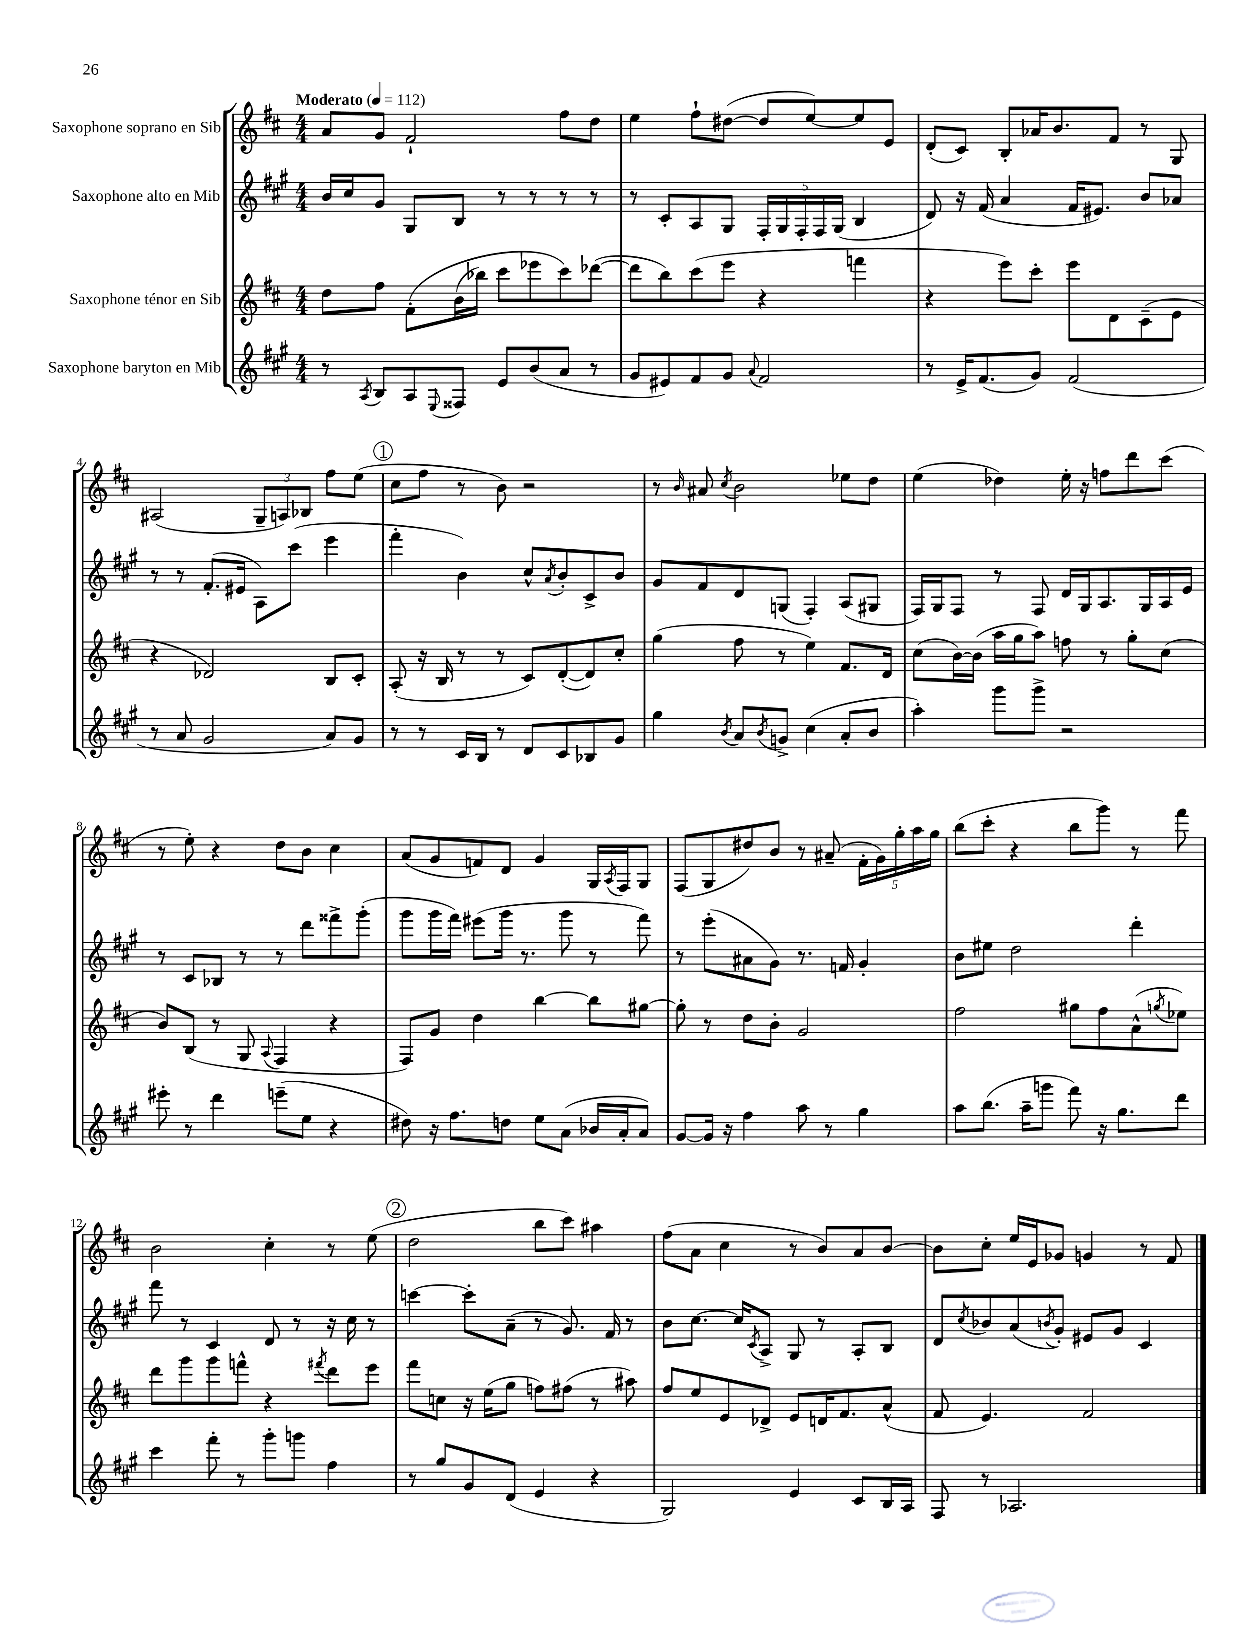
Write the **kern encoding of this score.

**kern	**kern	**kern	**kern
*part4	*part3	*part2	*part1
*staff4	*staff3	*staff2	*staff1
*I"Saxophone baryton en Mib	*I"Saxophone ténor en Sib	*I"Saxophone alto en Mib	*I"Saxophone soprano en Sib
*clefG2	*clefG2	*clefG2	*clefG2
*k[f#c#g#]	*k[f#c#]	*k[f#c#g#]	*k[f#c#]
*M4/4	*M4/4	*M4/4	*M4/4
*MM112	*MM112	*MM112	*MM112
=1	=1	=1	=1
!	!	!	!LO:TX:a:B:t=Moderato
8r	8dd\L	16b/LL	8a/L
.	.	16cc#/J	.
8qA/	.	.	.
8B/L	8ff#\J	8g#/J	8g/J
8A/	(8f#'\L	8G#/L	2f#`/
8qqE/	.	.	.
8F##X/J	(16b\L	8B/J	.
.	16bb-X\JJ)	.	.
8e/L	8ccc#\L	8r	.
(8b/	8eee-X\	8r	.
8a/J	8ccc#\)	8r	8ff#\L
8r	([8ddd-X\J	8r	8dd\J
=2	=2	=2	=2
8g#/L	8ddd-\L]	8r	4ee\
8e#X/)	8bb\)	8c#'/L	.
8f#/	(8ccc#\	8A/	8ff#`\L
8g#/J	8eee\J	8G#/J	([8dd#X\J
8qqa/	.	.	.
2f#/	4r	20F#'/LL	8dd#/L]
.	.	20G#/	.
.	.	20F#'/	.
.	.	.	[8ee/)
.	.	20F#/	.
.	.	(20G#/JJ	.
.	4fffn\	4B/	8ee/]
.	.	.	8e/J
=3	=3	=3	=3
8r	4r	8d/)	(8d'/L
16e^/KL	.	16r	8c#/J)
(8.f#/	.	(16f#/	.
.	8eee\L)	4a/	8B'/L
8g#/J)	8ccc#'\J	.	16a-X/K
.	.	.	8.b/
(2f#/	8eee\L	16f#/KL	.
.	.	8.e#X/J)	.
.	8d\	.	8f#/J
.	(8c#~\	8b/L	8r
.	8e\J	8a-X/J	8G/
!!LO:LB:g=z
=4	=4	=4	=4
8r	4r	8r	(2A#X/
8a/	.	8r	.
2g#/	2d-X/)	(8.f#'/L	.
.	.	16e#X/Jk	.
.	.	8A\L)	12G~/L
.	.	.	12An/)
.	.	(8ccc#\J	.
.	.	.	12B-X/J
8a/L)	8B/L	4eee\	8ff#\L
8g#/J	8c#'/J	.	(8ee\J
!!LO:REH:place=s1:t=1
=5	=5	=5	=5
8r	(8A'/	4fff#'\	8cc#\L
8r	16r	.	8ff#\J
.	16B/	.	.
16c#/LL	8r	4b\)	8r
16B/JJ	.	.	.
8r	8r	.	8b\)
8d/L	8c#/L)	8cc#^^/L	2r
.	.	8qa/	.
8c#/	([8d'/	8b'/	.
8B-X/	8d/])	8c#^/	.
8g#/J	8cc#'/J	8b/J	.
=6	=6	=6	=6
4gg#\	(4gg\	8g#/L	8r
.	.	.	16qqb/
.	.	8f#/	8a#X/
8qb/	.	.	8qcc#/
8a/L	8ff#\	8d/	2b\
8qb/	.	.	.
8gn^/J	8r	(8Gn/J	.
(4cc#\	4ee\)	4F#'/)	.
8a'/L	8.f#/L	(8A/L	8ee-X\L
8b/J	.	8G#X/J	8dd\J
.	16d/Jk	.	.
=7	=7	=7	=7
4aa'\)	(8cc#\L	16F#/LL)	(4ee\
.	.	16G#/J	.
.	[16b\L)	8F#/J	.
.	(16b\JJ]	.	.
8ggg#\L	16aa\LL	8r	4dd-X\)
.	16gg\J	.	.
8ggg#^\J	8aa\J)	8F#/	.
2r	8ffn\	16d/LL	16ee'\
.	.	16G#/J	16r
.	8r	8.A/	8ffn\L
.	8gg'\L	.	8ddd\
.	.	16G#/L	.
.	(8cc#\J	16A/	(8ccc#\J
.	.	16e/JJ	.
!!LO:LB:g=z
=8	=8	=8	=8
8eee#X'\	8b/L)	8r	8r
8r	(8B/J	8c#/L	8ee'\)
4ddd\	8r	8B-X/J	4r
.	8G/	8r	.
.	8qqA/	.	.
(8eeen~\L	4F#/	8r	8dd\L
8ee\J	.	8ddd\L	8b\J
4r	4r	8fff##X^\	4cc#\
.	.	(8ggg#'\J	.
=9	=9	=9	=9
8dd#X\)	8F#/L)	8ggg#\L	(8a/L
16r	8g/J	16ggg#\L	8g/
8.ff#\L	.	16fff#\JJ)	.
.	4dd\	(8eee#X\L	8fn/)
8ddn\J	.	16ggg#\Jk	8d/J
.	.	8.r	.
8ee\L	[4bb\	.	4g/
(8a\J	.	8ggg#\	.
16b-X/LL	8bb\L]	8r	16G/LL
.	.	.	8qA/
16a'/J	.	.	16F#/J
8a/J)	[8gg#X\J	8fff#\)	8G/J
=10	=10	=10	=10
[8g#/L	8gg#'\]	8r	(8F#/L
16g#/Jk]	8r	(8eee'\L	8G/
16r	.	.	.
4ff#\	8dd\L	8a#X\	8dd#X/)
.	8b'\J	8g#\J)	8b/J
8aa\	2g/	8.r	8r
8r	.	.	(8a#X~/
.	.	16fn/	.
4gg#\	.	4g#'/	20f#'\LL
.	.	.	20g\)
.	.	.	20gg'\
.	.	.	20aa\
.	.	.	20gg\JJ
=11	=11	=11	=11
8aa\L	2ff#\	8b\L	(8bb\L
(8.bb\J	.	8ee#X\J	8ccc#'\J
.	.	2dd\	4r
16aa~\KL	.	.	.
8gggn\J	.	.	.
8fff#\)	8gg#X\L	.	8bb\L
16r	8ff#\	.	8ggg\J)
8.gg#\L	.	.	.
.	(8a^^\	4ddd'\	8r
.	8qggn/	.	.
8ddd\J	8ee-X\J)	.	8fff#\
!!LO:LB:g=z
=12	=12	=12	=12
4ccc#\	8ddd\L	8fff#\	2b\
.	8ggg\	8r	.
8fff#'\	8ggg\	4c#/	.
8r	8fffn^^\J	.	.
8ggg#'\L	4r	8d/	4cc#'\
8gggn\J	.	8r	.
.	8qfff#X/	.	.
4ff#\	8ddd\L	16r	8r
.	.	16cc#\	.
.	8eee\J	8r	(8ee\
!!LO:REH:place=s1:t=2
=13	=13	=13	=13
8r	8fff#\L	[4cccn\	2dd\
8gg#/L	8ccn\J	.	.
8g#/	16r	8ccc'\L]	.
.	(16ee\KL	.	.
(8d/J	8gg\J	(8a~\J	.
4e/	8ffn\L)	8r	8bb\L
.	(8ff#X\J	8.g#/)	8ccc#\J)
4r	8r	.	4aa#X\
.	.	16f#/	.
.	8aa#X\)	8r	.
=14	=14	=14	=14
2G#/)	8ff#/L	8b\L	(8ff#\L
.	8ee/	[8.cc#\J	8a\J
.	8e/	.	4cc#\
.	.	16cc#/KL]	.
.	.	8qc#/	.
.	8d-X^/J	8A^/J	.
4e/	8e/L	8G#/	8r
.	16dn/K	8r	8b/L)
.	8.f#/	.	.
8c#/L	.	8A'/L	8a/
16B/L	(8a^^/J	8B/J	[8b/J
16A/JJ	.	.	.
=15	=15	=15	=15
8F#/	8f#/	8d/L	8b\L]
.	.	8qcc#/	.
8r	4.e/)	8b-X/	8cc#'\J
2.A-X/	.	(8a/	16ee/LL
.	.	.	16e/J
.	.	8qbn/	.
.	.	8g#'/J)	8g-X/J
.	2f#/	8e#X/L	4gn/
.	.	8g#/J	.
.	.	4c#/	8r
.	.	.	8f#/
==	==	==	==
*-	*-	*-	*-
